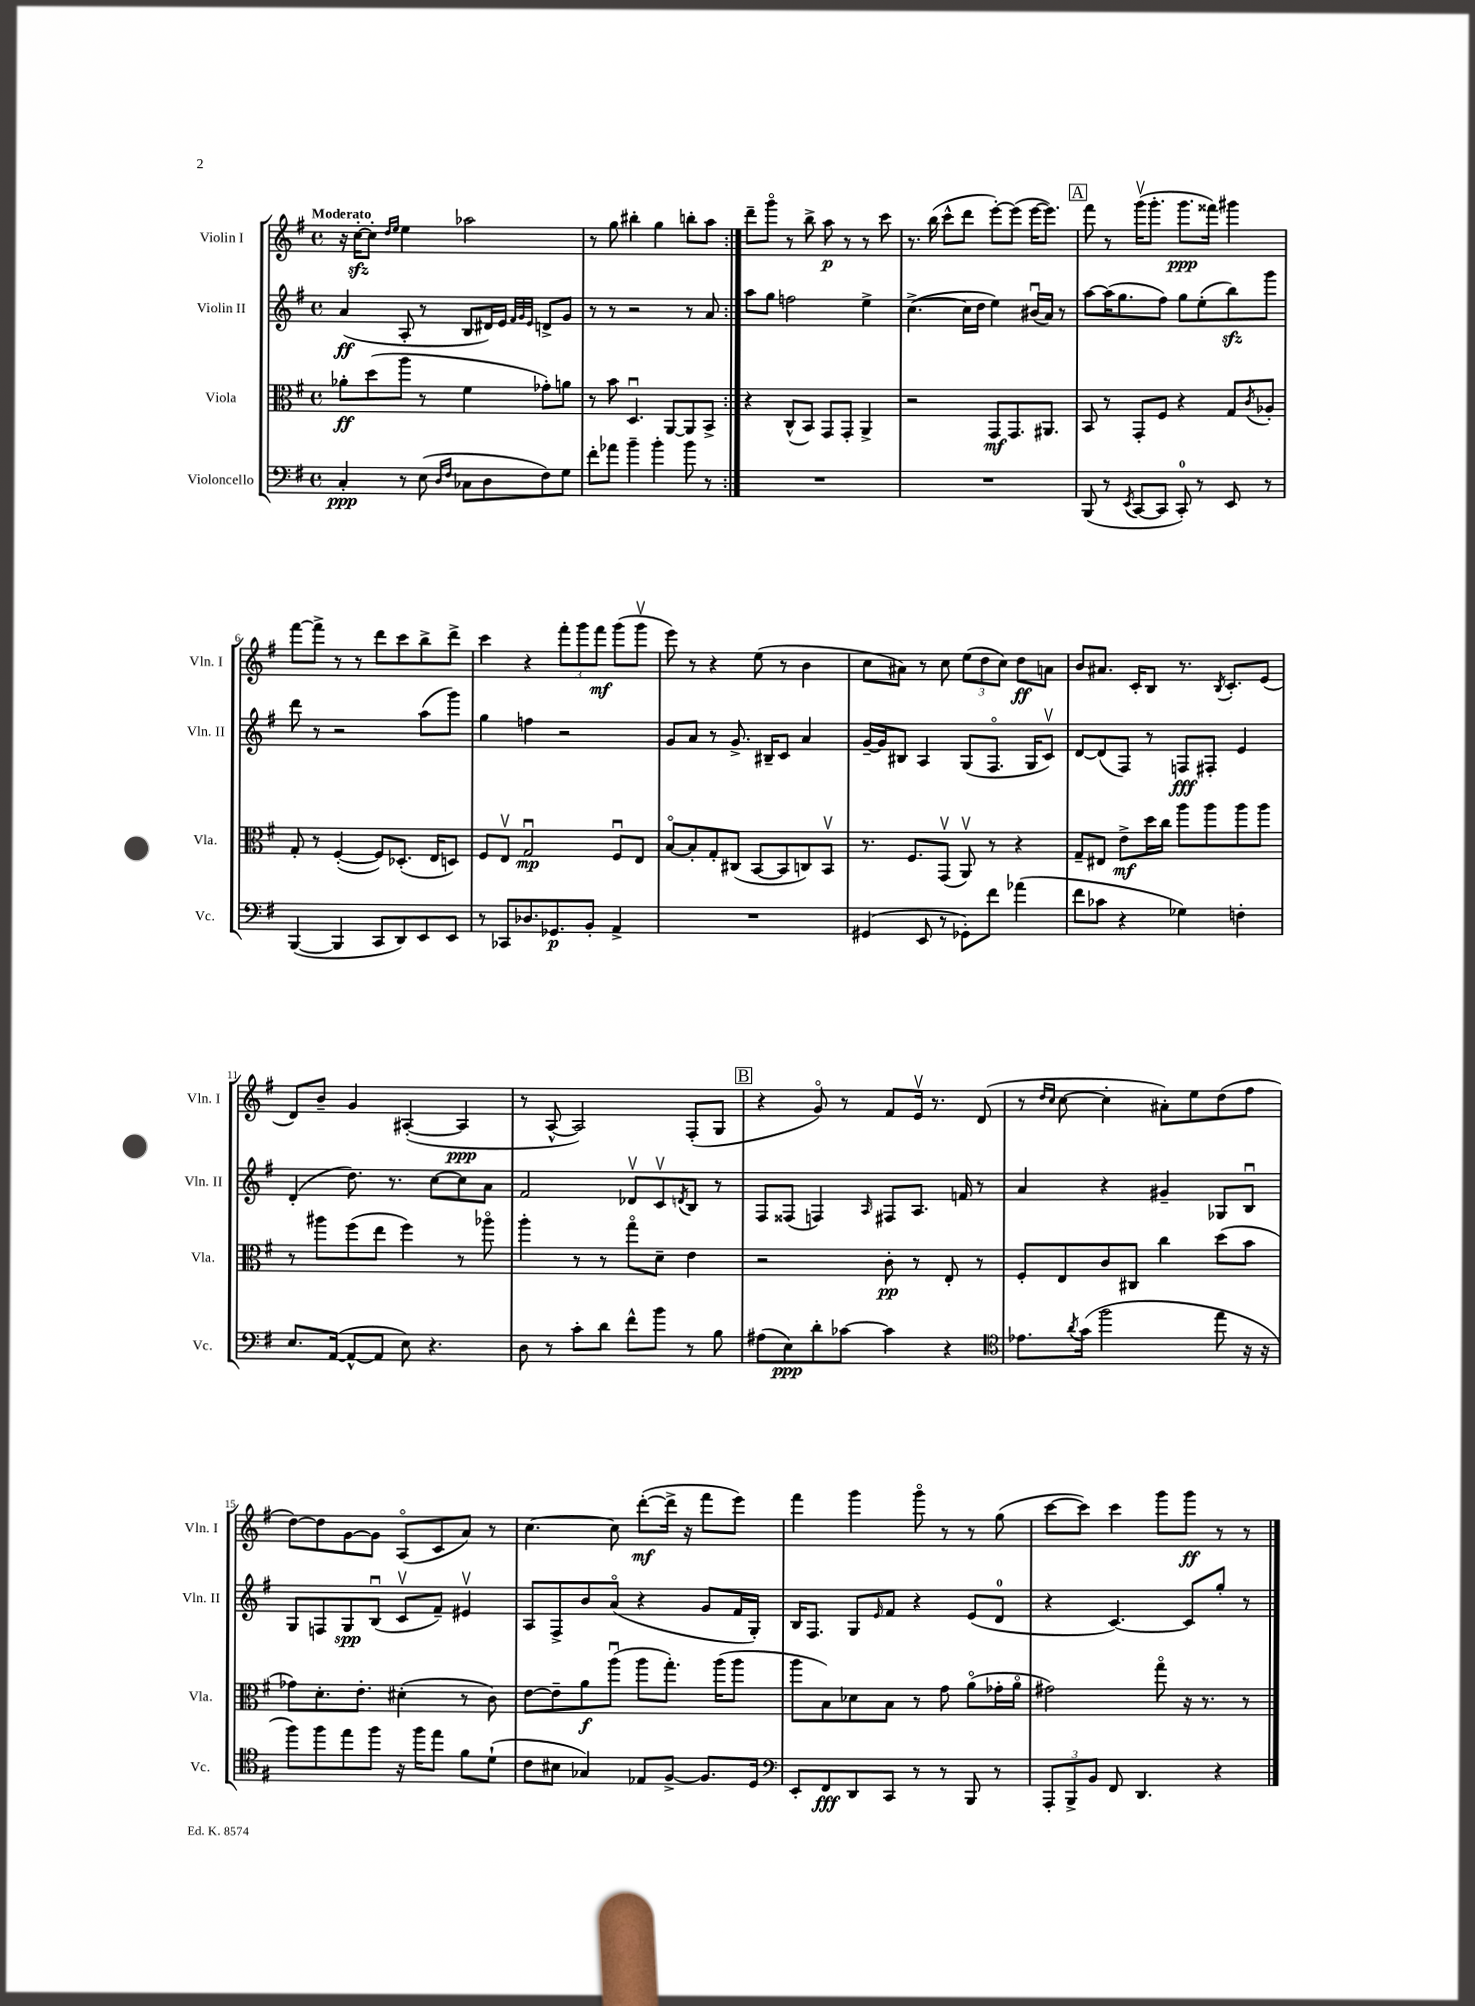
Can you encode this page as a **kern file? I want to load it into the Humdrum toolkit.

**kern	**dynam	**kern	**dynam	**kern	**dynam	**kern	**dynam
*part4	*part4	*part3	*part3	*part2	*part2	*part1	*part1
*staff4	*staff4	*staff3	*staff3	*staff2	*staff2	*staff1	*staff1
*I"Violoncello	*	*I"Viola	*	*I"Violin II	*	*I"Violin I	*
*I'Vc.	*	*I'Vla.	*	*I'Vln. II	*	*I'Vln. I	*
*clefF4	*	*clefC3	*	*clefG2	*	*clefG2	*
*k[f#]	*	*k[f#]	*	*k[f#]	*	*k[f#]	*
*M4/4	*	*M4/4	*	*M4/4	*	*M4/4	*
*met(c)	*	*met(c)	*	*met(c)	*	*met(c)	*
=1	=1	=1	=1	=1	=1	=1	=1
!	!	!	!	!	!	!LO:TX:a:B:t=Moderato	!
4C'/	ppp	8a-X'\L	ff	(4a/	ff	16r	.
.	.	.	.	.	.	[16cczz'\KL	.
.	.	(8dd\	.	.	.	8cc'\J]	.
.	.	.	.	.	.	16qqdd/LL	.
.	.	.	.	.	.	16qqee/JJ	.
8r	.	8aa\J	.	8A'/	.	4ee\	.
(8E\	.	8r	.	8r	.	.	.
16qqD/LL	.	.	.	.	.	.	.
16qqF#/JJ	.	.	.	.	.	.	.
8C-X\L	.	4f#\	.	8B/L	.	2aa-X\	.
8D\	.	.	.	16d#X/L)	.	.	.
.	.	.	.	16e/JJ	.	.	.
.	.	.	.	32qqf#/LLL	.	.	.
.	.	.	.	32qqg/	.	.	.
.	.	.	.	32qqe/JJJ	.	.	.
8F#\)	.	8g-X'\L)	.	8dn^/L	.	.	.
8G\J	.	8an\J	.	8g/J	.	.	.
=2	=2	=2	=2	=2	=2	=2	=2
8f#'\L	.	8r	.	8r	.	8r	.
8a-X\J	.	8b\	.	8r	.	8gg\	.
4b~\	.	4.Du/	.	2r	.	4bb#X'\	.
4b'\	.	.	.	.	.	4gg\	.
.	.	[8AA/L	.	.	.	.	.
8b\	.	8AA/]	.	8r	.	8bbn'\L	.
8r	.	8BB^/J	.	8a/	.	8aa\J	.
=3:|!	=3:|!	=3:|!	=3:|!	=3:|!	=3:|!	=3:|!	=3:|!
1r	.	4r	.	8aa\L	.	8ddd~\L	.
.	.	.	.	8gg\J	.	8ggg\J	.
.	.	(8C^^/L	.	2ffn\	.	8r	.
.	.	8BB/J)	.	.	.	8bb^\	.
.	.	8GG/L	.	.	.	8aa\	p
.	.	8GG'/J	.	.	.	8r	.
.	.	4AA^/	.	4ee^\	.	8r	.
.	.	.	.	.	.	8ccc\	.
=4	=4	=4	=4	=4	=4	=4	=4
1r	.	2r	.	([4.cc^\	.	8.r	.
.	.	.	.	.	.	(16bb\	.
.	.	.	.	.	.	8ccc^^\L	.
.	.	.	.	16cc\LL]	.	8ddd\J	.
.	.	.	.	16dd\JJ	.	.	.
.	.	8GG/L	mf	4ee\)	.	[8eee'\L)	.
.	.	8.GG/	.	.	.	(8eee\J]	.
.	.	.	.	(16b#Xu/LL	.	[16eee\KL	.
.	.	8.AA#X/J	.	16a/JJ)	.	8.eee\J])	.
.	.	.	.	8r	.	.	.
!!LO:REH:place=s1:t=A
=5	=5	=5	=5	=5	=5	=5	=5
(8BBB/	.	8BB/	.	[8aa\L	.	8fff#\	.
8r	.	8r	.	(16aa\K]	.	8r	.
.	.	.	.	8.gg\	.	.	.
8qEE/	.	.	.	.	.	.	.
[8CC/L	.	8GG'/L	.	.	.	(16gggv\KL	.
.	.	.	.	.	.	8.ggg'\J	.
8CC/J]	.	8F#/J	.	8ff#\J)	.	.	.
8CC'/)	.	4r	.	8gg\L	.	8.ggg\L	ppp
8r	.	.	.	(8ee'\	.	.	.
.	.	.	.	.	.	16fff##X\Jk)	.
8EE/	.	8G/L	.	8bbzz\)	.	4ggg#X\	.
.	.	8qc/	.	.	.	.	.
8r	.	8A-X'/J	.	8ggg\J	.	.	.
!!LO:LB:g=z
=6	=6	=6	=6	=6	=6	=6	=6
([4BBB/	.	8G'/	.	8ddd\	.	[8fff#\L	.
.	.	8r	.	8r	.	8fff#^\J]	.
4BBB/]	.	([4F#'/	.	2r	.	8r	.
.	.	.	.	.	.	8r	.
8CC/L	.	8F#/L])	.	.	.	8ddd\L	.
8DD/)	.	(8.D-X'/J	.	.	.	8ccc\	.
8EE/	.	.	.	(8aa\L	.	8bb^\	.
.	.	16E/KL	.	.	.	.	.
8EE/J	.	8Dn/J)	.	8ggg\J)	.	8ddd^\J	.
=7	=7	=7	=7	=7	=7	=7	=7
8r	.	8F#/L	.	4gg\	.	4ccc\	.
8CC-X/L	.	8Ev/J	.	.	.	.	.
8.D-X/	.	2Gu/	mp	4ffn\	.	4r	.
8.GG-X/	p	.	.	.	.	.	.
.	.	.	.	2r	.	12fff#'\L	.
.	.	.	.	.	.	12ggg\	.
8BB'/J	.	.	.	.	.	.	.
.	.	.	.	.	.	12fff#\J	mf
4AA^/	.	8F#u/L	.	.	.	(8ggg\L	.
.	.	8E/J	.	.	.	8gggv\J	.
=8	=8	=8	=8	=8	=8	=8	=8
1r	.	[8B/L	.	8g/L	.	8eee\)	.
.	.	8B'/]	.	8a/J	.	8r	.
.	.	8G'/	.	8r	.	4r	.
.	.	(8C#X/J	.	8.g^/	.	.	.
.	.	[8BB/L	.	.	.	(8ee\	.
.	.	.	.	16B#X~/KL	.	.	.
.	.	8BB/]	.	8c/J	.	8r	.
.	.	8Cn/)	.	4a/	.	4b\	.
.	.	8BBv/J	.	.	.	.	.
=9	=9	=9	=9	=9	=9	=9	=9
(4GG#X/	.	8.r	.	[16g~/LL	.	8cc\L	.
.	.	.	.	16g/J]	.	.	.
.	.	.	.	8B#X/J	.	8a#X\J)	.
.	.	8.F#/L	.	.	.	.	.
8EE/	.	.	.	4A/	.	8r	.
8r	.	(8GGv/J	.	.	.	8cc\	.
8GG-X'\L)	.	8AAv/)	.	(8G/L	.	(12ee\L	.
.	.	.	.	.	.	12dd\	.
8f#\J	.	8r	.	8.F#/J	.	.	.
.	.	.	.	.	.	12cc\J)	.
(4a-X\	.	4r	.	.	.	8dd\L	ff
.	.	.	.	16G/KL	.	.	.
.	.	.	.	8cv/J)	.	8an\J	.
=10	=10	=10	=10	=10	=10	=10	=10
8f#\L	.	8G~/L	.	[8d/L	.	8b/L	.
8c-X\J	.	8E#X/J	.	(8d/]	.	8.a#X/J	.
4r	.	8e^\L	mf	8F#/J)	.	.	.
.	.	.	.	.	.	16c'/KL	.
.	.	16dd\L	.	8r	.	8B/J	.
.	.	16cc\JJ	.	.	.	.	.
4G-X\)	.	8aa\L	.	8Fn/L	fff	8.r	.
.	.	8aa\	.	8F#X'/J	.	.	.
.	.	.	.	.	.	8qB/	.
.	.	.	.	.	.	8.c'/L	.
4Fn'\	.	8aa\	.	4e/	.	.	.
.	.	8aa\J	.	.	.	(8e/J	.
!!LO:LB:g=z
=11	=11	=11	=11	=11	=11	=11	=11
8.E/L	.	8r	.	(4d'/	.	8d/L)	.
.	.	8aa#X\L	.	.	.	8b~/J	.
([16AA/Jk	.	.	.	.	.	.	.
8AA^^/L_	.	(8ff#\	.	8.dd\)	.	4g/	.
8AA/J]	.	8ee\J	.	.	.	.	.
.	.	.	.	8.r	.	.	.
8E\)	.	4ff#\)	.	.	.	([4A#X'/	.
4.r	.	.	.	[8cc\L	.	.	.
.	.	8r	.	8cc\]	.	4A#/]	ppp
.	.	8aa-X\	.	8a\J	.	.	.
=12	=12	=12	=12	=12	=12	=12	=12
8D\	.	4aa'\	.	2f#/	.	8r	.
8r	.	.	.	.	.	[8A^^/	.
8c'\L	.	8r	.	.	.	2A/])	.
8d\J	.	8r	.	.	.	.	.
8f#^^\L	.	8gg\L	.	8d-Xv/L	.	.	.
8b\J	.	8d~\J	.	8cv/	.	.	.
.	.	.	.	8qdn/	.	.	.
8r	.	4e\	.	8B/J	.	(8F#'/L	.
8B\	.	.	.	8r	.	8G/J	.
!!LO:REH:place=s1:t=B
=13	=13	=13	=13	=13	=13	=13	=13
(8A#X\L	.	2r	.	8F#/L	.	4r	.
8E\)	ppp	.	.	(8F##X/J	.	.	.
8d'\	.	.	.	4Fn/)	.	8g/)	.
[8c-X\J	.	.	.	.	.	8r	.
.	.	.	.	16qqA/	.	.	.
4c-\]	.	8c'\	pp	8F#X/L	.	8f#/L	.
.	.	8r	.	8.A/J	.	16ev/Jk	.
.	.	.	.	.	.	8.r	.
4r	.	8E'/	.	.	.	.	.
.	.	.	.	16fn/	.	.	.
.	.	8r	.	8r	.	(8d/	.
=14	=14	=14	=14	=14	=14	=14	=14
*clefC4	*	*	*	*	*	*	*
8.e-X\L	.	8F#'/L	.	4a/	.	8r	.
.	.	.	.	.	.	16qqdd/LL	.
.	.	.	.	.	.	16qqcc/JJ	.
.	.	8E/	.	.	.	[8cc\	.
8qa/	.	.	.	.	.	.	.
(16g\Jk	.	.	.	.	.	.	.
2ff#\	.	8c/	.	4r	.	4cc'\]	.
.	.	8C#X/J	.	.	.	.	.
.	.	4cc\	.	4g#X~/	.	8a#X'\L)	.
.	.	.	.	.	.	8ee\	.
8ee\	.	(8dd\L	.	8G-X/L	.	(8dd\	.
16r	.	8b\J	.	8Bu/J	.	8ff#\J	.
16r	.	.	.	.	.	.	.
!!LO:LB:g=z
=15	=15	=15	=15	=15	=15	=15	=15
8ff#\L)	.	8g-X\L)	.	8G/L	.	[8dd\L)	.
8ff#\	.	8.d'\	.	8Fn/	.	8dd\]	.
8ee\	.	.	.	8G/	spp	[8g\	.
.	.	8.e'\J	.	.	.	.	.
8ff#\J	.	.	.	(8Bu/J	.	8g\J]	.
16r	.	(4d#X'\	.	8cv/L	.	(8A/L	.
16ff#\KL	.	.	.	.	.	.	.
8ee\J	.	.	.	8f#~/J)	.	8c/	.
8f#\L	.	8r	.	4e#Xv/	.	8a/J)	.
(8d`\J	.	8c\)	.	.	.	8r	.
=16	=16	=16	=16	=16	=16	=16	=16
8c\L	.	[8e\L	.	8A/L	.	[4.cc\	.
8B#X\J	.	8e~\]	.	8F#^/	.	.	.
4G-X/)	.	8a\	f	8b/	.	.	.
.	.	(8aau\J	.	(8a/J	.	8cc\]	.
8E-X/L	.	8aa\L	.	4r	.	([8ddd'\L	mf
[8F#^/J	.	8.gg'\J)	.	.	.	16ddd^\Jk]	.
.	.	.	.	.	.	16r	.
8.F#/L]	.	.	.	8g/L	.	8fff#\L	.
.	.	(16aa\KL	.	.	.	.	.
.	.	8aa\J	.	16f#/L	.	8eee\J)	.
16D/Jk	.	.	.	16G'/JJ)	.	.	.
=17	=17	=17	=17	=17	=17	=17	=17
*clefF4	*	*	*	*	*	*	*
8EE'/L	.	8aa\L	.	16B/KL	.	4fff#\	.
.	.	.	.	8.F#/J	.	.	.
8FF#/	fff	8B\)	.	.	.	.	.
8DD/	.	8d-X\	.	8G/L	.	4ggg\	.
.	.	.	.	16qqe/	.	.	.
8CC/J	.	8B\J	.	8f#/J	.	.	.
8r	.	8r	.	4r	.	8ggg\	.
8r	.	8g\	.	.	.	8r	.
8BBB/	.	(8a\L	.	(8e/L	.	8r	.
8r	.	16g-X'\L	.	8d/J	.	(8gg\	.
.	.	16a\JJ	.	.	.	.	.
=18	=18	=18	=18	=18	=18	=18	=18
12AAA'/L	.	2g#X\)	.	4r	.	[8ccc\L	.
12BBB^/	.	.	.	.	.	.	.
.	.	.	.	.	.	8ccc\J])	.
12BB/J	.	.	.	.	.	.	.
8FF#/	.	.	.	[4.c/)	.	4ccc\	.
4.DD/	.	.	.	.	.	.	.
.	.	8gg\	.	.	.	8ggg\L	.
.	.	16r	.	8c/L]	.	8ggg\J	ff
.	.	8.r	.	.	.	.	.
4r	.	.	.	8gg'/J	.	8r	.
.	.	8r	.	8r	.	8r	.
==	==	==	==	==	==	==	==
*-	*-	*-	*-	*-	*-	*-	*-
